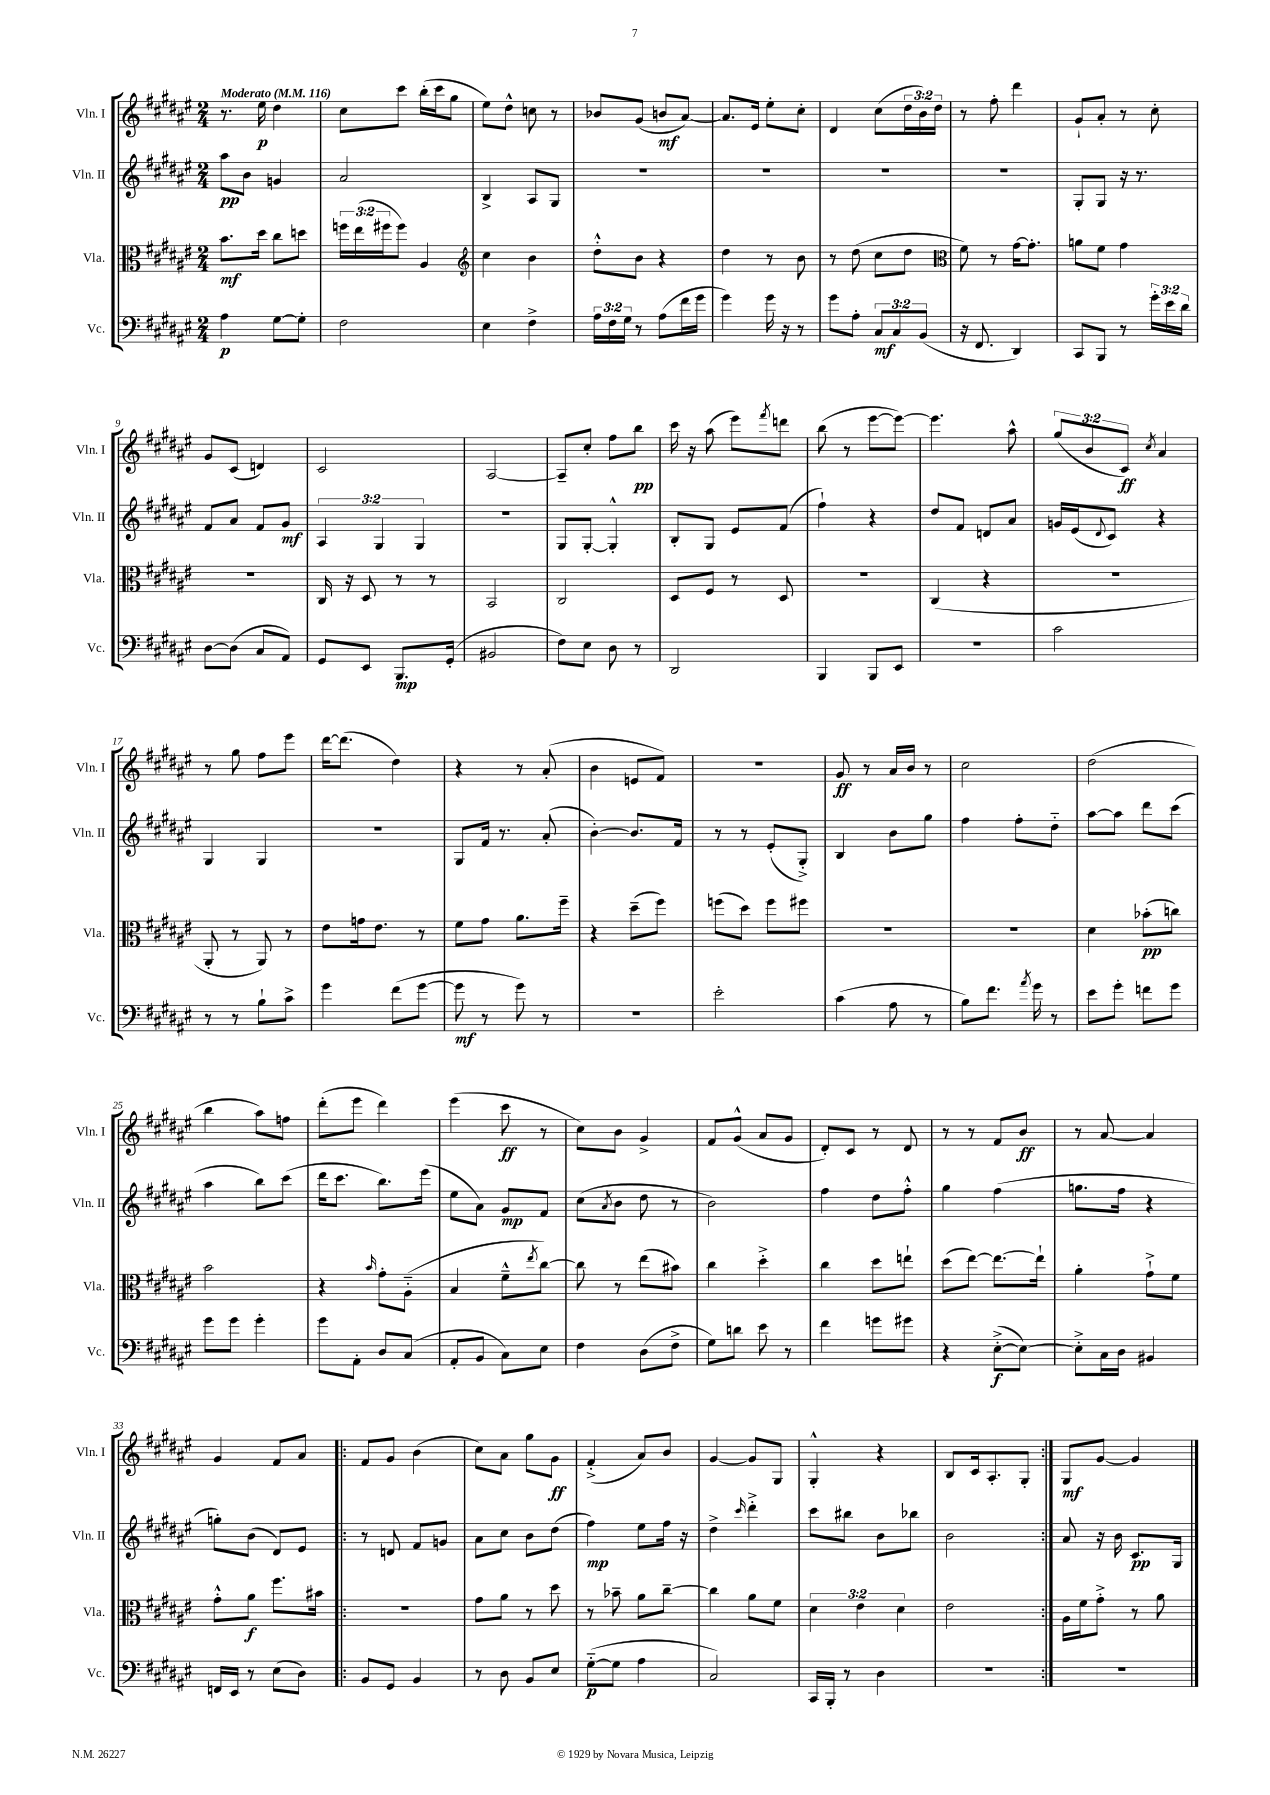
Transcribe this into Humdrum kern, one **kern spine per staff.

**kern	**dynam	**kern	**dynam	**kern	**dynam	**kern	**dynam
*part4	*part4	*part3	*part3	*part2	*part2	*part1	*part1
*staff4	*staff4	*staff3	*staff3	*staff2	*staff2	*staff1	*staff1
*I"Vc.	*	*I"Vla.	*	*I"Vln. II	*	*I"Vln. I	*
*I'Vc.	*	*I'Vla.	*	*I'Vln. II	*	*I'Vln. I	*
*clefF4	*	*clefC3	*	*clefG2	*	*clefG2	*
*k[f#c#g#d#a#e#]	*	*k[f#c#g#d#a#e#]	*	*k[f#c#g#d#a#e#]	*	*k[f#c#g#d#a#e#]	*
*M2/4	*	*M2/4	*	*M2/4	*	*M2/4	*
*MM116	*	*MM116	*	*MM116	*	*MM116	*
=1	=1	=1	=1	=1	=1	=1	=1
!	!	!	!	!	!	!LO:TX:a:B:t=Moderato	!
4A#\	p	8.b\L	mf	8aa#\L	pp	8.r	.
.	.	.	.	8b\J	.	.	.
.	.	16dd#\Jk	.	.	.	16ee#\	p
[8G#\L	.	8cc#\L	.	4gn/	.	4dd#\	.
8G#'\J]	.	8ddn\J	.	.	.	.	.
=2	=2	=2	=2	=2	=2	=2	=2
2F#\	.	24ffn\LL	.	2a#/	.	8cc#\L	.
.	.	(24ee#\	.	.	.	.	.
.	.	24ff#X\J	.	.	.	.	.
.	.	8ff#\J)	.	.	.	8ccc#\J	.
.	.	4A#/	.	.	.	(16bb'\LL	.
.	.	.	.	.	.	16ccc#\J	.
.	.	.	.	.	.	8gg#\J	.
=3	=3	=3	=3	=3	=3	=3	=3
*	*	*clefG2	*	*	*	*	*
4E#\	.	4cc#\	.	4B^/	.	8ee#\L)	.
.	.	.	.	.	.	8dd#^^\J	.
4F#^\	.	4b\	.	8A#/L	.	8ccn\	.
.	.	.	.	8G#/J	.	8r	.
=4	=4	=4	=4	=4	=4	=4	=4
24A#\LL	.	8dd#'^^\L	.	2r	.	8b-X/L	.
24F#\	.	.	.	.	.	.	.
24G#\JJ	.	.	.	.	.	.	.
8r	.	8b\J	.	.	.	(8g#/J	.
(8A#\L	.	4r	.	.	.	8bn/L	mf
16f#\L	.	.	.	.	.	[8a#/J)	.
16g#\JJ	.	.	.	.	.	.	.
=5	=5	=5	=5	=5	=5	=5	=5
4g#\)	.	4dd#\	.	2r	.	8.a#/L]	.
.	.	.	.	.	.	16e#/Jk	.
16g#\	.	8r	.	.	.	8ee#'\L	.
16r	.	.	.	.	.	.	.
8r	.	8b\	.	.	.	8cc#'\J	.
=6	=6	=6	=6	=6	=6	=6	=6
8g#\L	.	8r	.	2r	.	4d#/	.
8A#'\J	.	(8dd#\	.	.	.	.	.
12C#/L	mf	8cc#\L	.	.	.	(8cc#\L	.
12C#/	.	.	.	.	.	.	.
.	.	8dd#\J	.	.	.	24dd#\L	.
(12BB/J	.	.	.	.	.	24b\)	.
.	.	.	.	.	.	24dd#\JJ	.
=7	=7	=7	=7	=7	=7	=7	=7
*	*	*clefC3	*	*	*	*	*
16r	.	8f#\)	.	2r	.	8r	.
8.FF#/	.	.	.	.	.	.	.
.	.	8r	.	.	.	8ff#'\	.
4DD#/)	.	[16g#\KL	.	.	.	4ddd#\	.
.	.	8.g#'\J]	.	.	.	.	.
=8	=8	=8	=8	=8	=8	=8	=8
8CC#/L	.	8an\L	.	8G#'/L	.	8g#`/L	.
8BBB/J	.	8f#\J	.	8G#/J	.	8a#'/J	.
8r	.	4g#\	.	16r	.	8r	.
.	.	.	.	8.r	.	.	.
24g#'\LL	.	.	.	.	.	8cc#'\	.
24e#\	.	.	.	.	.	.	.
24d#\JJ	.	.	.	.	.	.	.
!!LO:LB:g=z
=9	=9	=9	=9	=9	=9	=9	=9
[8D#\L	.	2r	.	8f#/L	.	8g#/L	.
(8D#\J]	.	.	.	8a#/J	.	(8c#/J	.
8C#/L	.	.	.	8f#/L	.	4dn/)	.
8AA#/J)	.	.	.	8g#/J	mf	.	.
=10	=10	=10	=10	=10	=10	=10	=10
8GG#/L	.	16C#/	.	6A#/	.	2c#/	.
.	.	16r	.	.	.	.	.
8EE#/J	.	8D#/	.	.	.	.	.
.	.	.	.	6G#/	.	.	.
8.BBB/L	mp	8r	.	.	.	.	.
.	.	.	.	6G#/	.	.	.
.	.	8r	.	.	.	.	.
(16GG#'/Jk	.	.	.	.	.	.	.
=11	=11	=11	=11	=11	=11	=11	=11
2BB#X/	.	2BB/	.	2r	.	[2A#/	.
=12	=12	=12	=12	=12	=12	=12	=12
8F#\L)	.	2C#/	.	8G#/L	.	8A#~/L]	.
8E#\J	.	.	.	[8G#'/J	.	8cc#'/J	.
8D#\	.	.	.	4G#'^^/]	.	8ff#\L	.
8r	.	.	.	.	.	8bb\J	pp
=13	=13	=13	=13	=13	=13	=13	=13
2DD#/	.	8D#/L	.	8B'/L	.	16ccc#\	.
.	.	.	.	.	.	16r	.
.	.	8F#/J	.	8G#/J	.	(8aa#\	.
.	.	8r	.	8e#/L	.	8eee#\L)	.
.	.	.	.	.	.	8qfff#/	.
.	.	8D#/	.	(8f#/J	.	8dddn\J	.
=14	=14	=14	=14	=14	=14	=14	=14
4BBB/	.	2r	.	4ff#`\)	.	(8bb\	.
.	.	.	.	.	.	8r	.
8BBB/L	.	.	.	4r	.	[8eee#\L	.
8EE#/J	.	.	.	.	.	8eee#\J_)	.
=15	=15	=15	=15	=15	=15	=15	=15
2r	.	(4C#/	.	8dd#/L	.	4.eee#\]	.
.	.	.	.	8f#/J	.	.	.
.	.	4r	.	8dn/L	.	.	.
.	.	.	.	8a#/J	.	8aa#^^\	.
=16	=16	=16	=16	=16	=16	=16	=16
2c#\	.	2r	.	16gn/LL	.	(12gg#/L	.
.	.	.	.	(16e#/J	.	.	.
.	.	.	.	.	.	12b/	.
.	.	.	.	8qqd#/	.	.	.
.	.	.	.	8c#/J)	.	.	.
.	.	.	.	.	.	12c#/J)	ff
.	.	.	.	.	.	8qcc#/	.
.	.	.	.	4r	.	4a#/	.
!!LO:LB:g=z
=17	=17	=17	=17	=17	=17	=17	=17
8r	.	8AA#'/	.	4G#/	.	8r	.
8r	.	8r	.	.	.	8gg#\	.
8B`\L	.	8AA#/)	.	4G#/	.	8ff#\L	.
8c#^\J	.	8r	.	.	.	8eee#\J	.
=18	=18	=18	=18	=18	=18	=18	=18
4g#\	.	8e#\L	.	2r	.	[16ddd#\KL	.
.	.	.	.	.	.	(8.ddd#\J]	.
.	.	16gn\k	.	.	.	.	.
.	.	8.e#\J	.	.	.	.	.
(8f#\L	.	.	.	.	.	4dd#\)	.
[8g#\J	.	8r	.	.	.	.	.
=19	=19	=19	=19	=19	=19	=19	=19
8g#\]	mf	8f#\L	.	8G#/L	.	4r	.
8r	.	8g#\J	.	16f#/Jk	.	.	.
.	.	.	.	8.r	.	.	.
8g#\)	.	8.a#\L	.	.	.	8r	.
8r	.	.	.	(8a#'/	.	(8a#'/	.
.	.	16ff#~\Jk	.	.	.	.	.
=20	=20	=20	=20	=20	=20	=20	=20
2r	.	4r	.	[4b'\)	.	4b\	.
.	.	(8dd#~\L	.	8.b/L]	.	8en/L	.
.	.	8ff#\J)	.	.	.	8f#/J)	.
.	.	.	.	16f#/Jk	.	.	.
=21	=21	=21	=21	=21	=21	=21	=21
2e#'\	.	(8ffn\L	.	8r	.	2r	.
.	.	8dd#\J)	.	8r	.	.	.
.	.	8ff\L	.	(8e#'/L	.	.	.
.	.	8ff#X\J	.	8G#'^/J)	.	.	.
=22	=22	=22	=22	=22	=22	=22	=22
(4c#\	.	2r	.	4B/	.	8g#/	ff
.	.	.	.	.	.	8r	.
8A#\	.	.	.	8b\L	.	16a#/LL	.
.	.	.	.	.	.	16b/JJ	.
8r	.	.	.	8gg#\J	.	8r	.
=23	=23	=23	=23	=23	=23	=23	=23
8B\L)	.	2r	.	4ff#\	.	2cc#\	.
8.f#\J	.	.	.	.	.	.	.
.	.	.	.	8ff#'\L	.	.	.
8qa#/	.	.	.	.	.	.	.
16g#\	.	.	.	.	.	.	.
8r	.	.	.	8dd#\J	.	.	.
=24	=24	=24	=24	=24	=24	=24	=24
8e#\L	.	4d#\	.	[8aa#\L	.	(2dd#\	.
8g#'\J	.	.	.	8aa#\J]	.	.	.
8fn\L	.	(8b-X'\L	pp	8ddd#\L	.	.	.
8g#\J	.	8ccn\J)	.	(8ccc#\J	.	.	.
!!LO:LB:g=z
=25	=25	=25	=25	=25	=25	=25	=25
8g#\L	.	2b\	.	4aa#\	.	4bb\	.
8g#\J	.	.	.	.	.	.	.
4g#'\	.	.	.	8bb\L)	.	8aa#\L)	.
.	.	.	.	(8ccc#\J	.	8ffn\J	.
=26	=26	=26	=26	=26	=26	=26	=26
8g#\L	.	4r	.	16ddd#\KL	.	(8ddd#'\L	.
.	.	.	.	8.ccc#\J	.	.	.
8AA#'\J	.	.	.	.	.	8eee#\J	.
.	.	16qqb/	.	.	.	.	.
8D#/L	.	8g#'\L	.	8.bb\L)	.	4ddd#\)	.
(8C#/J	.	(8A#\J	.	.	.	.	.
.	.	.	.	(16eee#\Jk	.	.	.
=27	=27	=27	=27	=27	=27	=27	=27
8AA#'/L	.	4B/	.	8ee#\L	.	(4eee#\	.
8BB/J	.	.	.	8a#\J)	.	.	.
8C#\L)	.	8f#~^^\L	.	8g#/L	mp	8ccc#\	ff
.	.	8qee#/	.	.	.	.	.
8E#\J	.	[8cc#\J)	.	8f#/J	.	8r	.
=28	=28	=28	=28	=28	=28	=28	=28
4F#\	.	8cc#\]	.	(8cc#\L	.	8cc#\L)	.
.	.	.	.	8qa#/	.	.	.
.	.	8r	.	8b\J	.	8b\J	.
(8D#\L	.	(8ee#\L	.	8dd#\	.	4g#^/	.
8F#^\J	.	8b#X\J)	.	8r	.	.	.
=29	=29	=29	=29	=29	=29	=29	=29
8G#\L)	.	4cc#\	.	2b\)	.	8f#/L	.
8dn\J	.	.	.	.	.	(8g#^^/J	.
8e#\	.	4dd#'^\	.	.	.	8a#/L	.
8r	.	.	.	.	.	8g#/J	.
=30	=30	=30	=30	=30	=30	=30	=30
4f#\	.	4cc#\	.	4ff#\	.	8d#'/L)	.
.	.	.	.	.	.	8c#/J	.
8gn\L	.	8dd#\L	.	8dd#\L	.	8r	.
8g#X\J	.	8een`\J	.	8ff#'^^\J	.	8d#/	.
=31	=31	=31	=31	=31	=31	=31	=31
4r	.	(8dd#\L	.	4gg#\	.	8r	.
.	.	[8ee#\J)	.	.	.	8r	.
([8E#'^\L	f	8.ee#\L_	.	(4ff#\	.	8f#/L	.
8E#\J_)	.	.	.	.	.	8b/J	ff
.	.	16ee#`\Jk]	.	.	.	.	.
=32	=32	=32	=32	=32	=32	=32	=32
8E#'^\L]	.	4a#'\	.	8.ggn\L	.	8r	.
16C#\L	.	.	.	.	.	[8a#/	.
16D#\JJ	.	.	.	16ff#\Jk	.	.	.
4BB#X/	.	8g#`^\L	.	4r	.	4a#/]	.
.	.	8f#\J	.	.	.	.	.
!!LO:LB:g=z
=33	=33	=33	=33	=33	=33	=33	=33
16FFn/LL	.	8g#'^^\L	.	8ggn'\L)	.	4g#/	.
16EE#/JJ	.	.	.	.	.	.	.
8r	.	8a#\J	f	(8b\J	.	.	.
(8E#\L	.	8.ff#\L	.	8d#/L)	.	8f#/L	.
8D#\J)	.	.	.	8e#/J	.	8a#/J	.
.	.	16b#X\Jk	.	.	.	.	.
=34!|:	=34!|:	=34!|:	=34!|:	=34!|:	=34!|:	=34!|:	=34!|:
8BB/L	.	2r	.	8r	.	8f#/L	.
8GG#/J	.	.	.	8dn/	.	8g#/J	.
4BB/	.	.	.	8f#/L	.	(4b\	.
.	.	.	.	8gn/J	.	.	.
=35	=35	=35	=35	=35	=35	=35	=35
8r	.	8g#\L	.	8a#\L	.	8cc#\L)	.
8D#\	.	8a#\J	.	8cc#\J	.	8a#\J	.
8BB/L	.	8r	.	8b\L	.	8gg#\L	.
8E#/J	.	8dd#\	.	(8dd#\J	.	8g#\J	ff
=36	=36	=36	=36	=36	=36	=36	=36
([8G#\L	p	8r	.	4ff#\)	mp	(4f#'^/	.
8G#\J]	.	8b-X~\	.	.	.	.	.
4A#\	.	8a#\L	.	8ee#\L	.	8a#/L)	.
.	.	[8cc#~\J	.	16ff#\Jk	.	8b/J	.
.	.	.	.	16r	.	.	.
=37	=37	=37	=37	=37	=37	=37	=37
2C#/)	.	4cc#\]	.	4dd#^\	.	[4g#/	.
.	.	.	.	16qqccc#/	.	.	.
.	.	8a#\L	.	4ddd#'^\	.	8g#/L]	.
.	.	8f#\J	.	.	.	8G#/J	.
=38	=38	=38	=38	=38	=38	=38	=38
16CC#/LL	.	6d#\	.	8ccc#\L	.	4G#'^^/	.
16BBB'/JJ	.	.	.	.	.	.	.
8r	.	.	.	8bb#X\J	.	.	.
.	.	6e#\	.	.	.	.	.
4D#\	.	.	.	8b\L	.	4r	.
.	.	6d#\	.	.	.	.	.
.	.	.	.	8bb-X\J	.	.	.
=39	=39	=39	=39	=39	=39	=39	=39
2r	.	2e#\	.	2b\	.	8B/L	.
.	.	.	.	.	.	16c#/k	.
.	.	.	.	.	.	8.A#'/	.
.	.	.	.	.	.	8G#'/J	.
=40:|!	=40:|!	=40:|!	=40:|!	=40:|!	=40:|!	=40:|!	=40:|!
2r	.	16A#\LL	.	8a#/	.	8G#/L	mf
.	.	16f#\J	.	.	.	.	.
.	.	8g#'^\J	.	16r	.	[8g#/J	.
.	.	.	.	16b\	.	.	.
.	.	8r	.	8.c#/L	pp	4g#/]	.
.	.	8a#\	.	.	.	.	.
.	.	.	.	16G#/Jk	.	.	.
==	==	==	==	==	==	==	==
*-	*-	*-	*-	*-	*-	*-	*-
